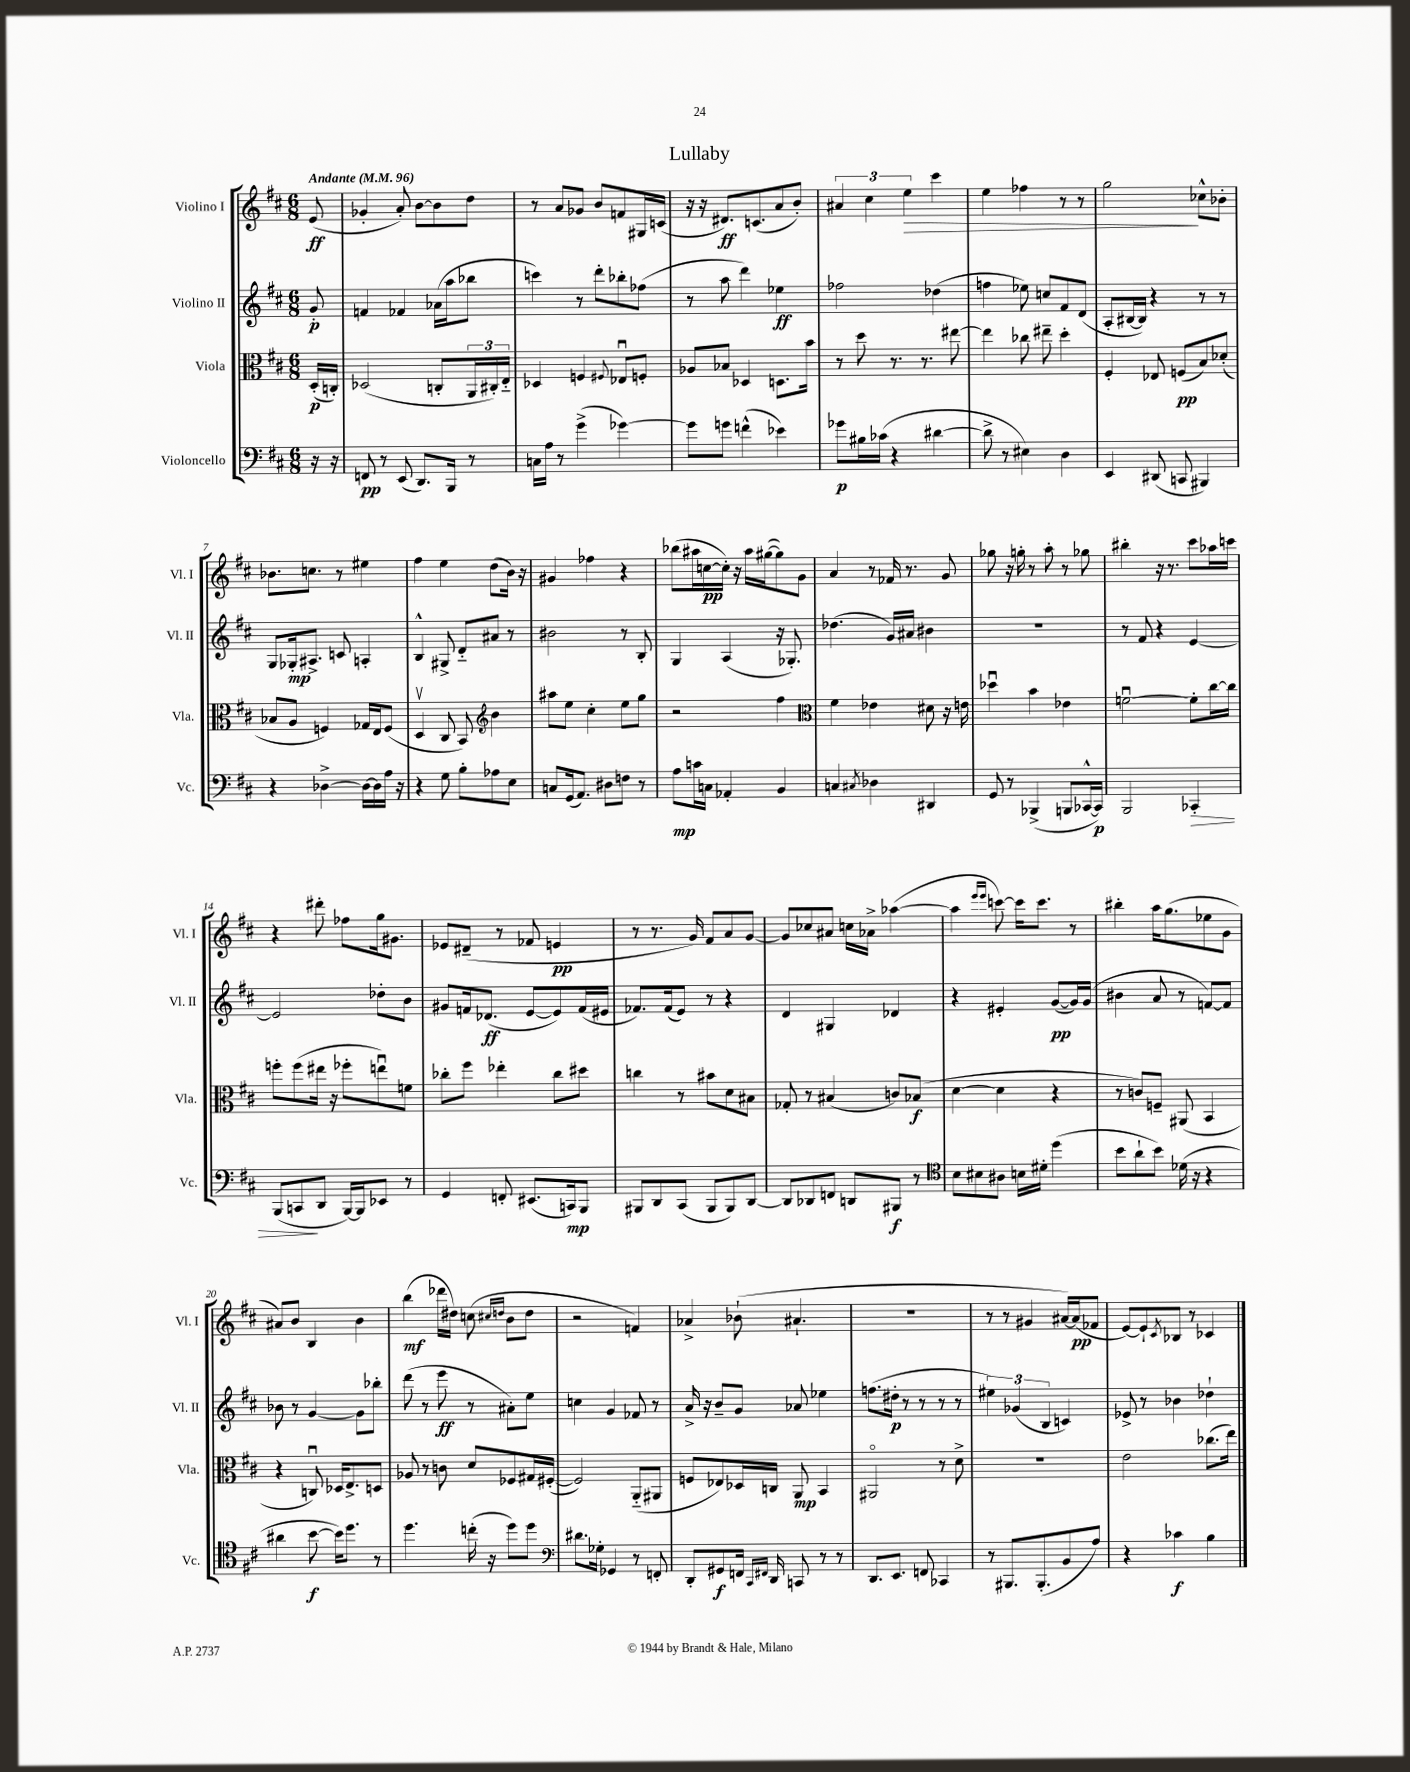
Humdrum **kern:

**kern	**kern	**kern	**kern
*staff4	*staff3	*staff2	*staff1
*clefF4	*clefC3	*clefG2	*clefG2
*k[f#c#]	*k[f#c#]	*k[f#c#]	*k[f#c#]
*M6/8	*M6/8	*M6/8	*M6/8
*MM96	*MM96	*MM96	*MM96
16r	(16D'	8g'	(8e
16r	16C')	.	.
=	=	=	=
8FF	(2D-	4f	4g-'
8r	.	.	.
(8EE	.	4f-	8a')
8.DD)	.	.	[8b
.	8C'	(16a-	8b]
16BBB	.	16aa	.
8r	24AA	8bb-	8dd
.	24C#')	.	.
.	24E'~	.	.
=	=	=	=
16C	4D-	4ccc)	8r
16A	.	.	.
8r	.	.	8a
(4g^	4F	8r	8g-
.	.	8ddd'	8b
.	8qqF#	.	.
[4g-)	8E-u	8bb-'	8f
.	8F'	(8ff-	16G#
.	.	.	(16c
=	=	=	=
8g-]	8A-	8r	16r
.	.	.	16r
8g	8B-	8aa	8.d#)
(4f^^	4D-	4ddd)	.
.	.	.	(8.c
4e-)	8.D	4ee-	8a
.	.	.	8b')
.	16b	.	.
=	=	=	=
8g-	8r	2ff-	6a#
16B#	8dd	.	.
.	.	.	6cc#
(16c-	.	.	.
4r	8.r	.	.
.	.	.	6ee
.	8.r	.	.
[4d#	.	(4dd-	4ccc#
.	[8ee#	.	.
=	=	=	=
8d#^]	4ee#]	4ff	4ee
8r	.	.	.
4E#)	8cc-	8ee-)	4ff-
.	8ee#~	8cc	.
4D	4dd'	8f#	8r
.	.	(8d	8r
=	=	=	=
4EE	4F#'	8A'	2gg
.	.	[16B#	.
.	.	16B#])	.
(8DD#	8E-	4r	.
8CC	(8F	.	.
4BBB#)	8B)	8r	8cc-^^
.	(8d-'	8r	8b-'
=	=	=	=
4r	8B-	8G	8.b-
.	8A	16G-'	.
.	.	8.A#^	8.cc
[4D-^	4F)	.	.
.	.	8c	8r
16D-_	16G-	4A'	4ee#
16D-]	16E	.	.
16A	(8F	.	.
16r	.	.	.
=	=	=	=
4r	4Dv	4B^^	4ff#
8G	8C#	8G#^	4ee
8B'	8BB)	8d'~	.
*	*clefG2	*	*
8A-	4b	8a#	(8dd
8E	.	8r	16b)
.	.	.	16r
=	=	=	=
8C	8aa#	2b#	4g#
(16GG	8ee	.	.
8.AA)	.	.	.
.	4cc#'	.	4ff-
8D#	.	.	.
8F	8ee	8r	4r
8r	8gg	8B'	.
=	=	=	=
8A	2r	4G	(8bb-
16c	.	.	16aa#
16C	.	.	[16cc
4AA-'	.	(4A	16cc'])
.	.	.	16r
.	.	.	16aa#
.	.	.	([16gg#
4BB	4ff#	16r	8gg#])
.	.	8.G-')	.
.	.	.	8g
=	=	=	=
*	*clefC3	*	*
4C	4f#	(4.dd-	4a
8qC#	.	.	.
4D-	4e-	.	8r
.	.	16g)	16f-
.	.	16a#	8.r
4DD#	8d#	4b#	.
.	16r	.	8g
.	16e	.	.
=	=	=	=
8GG	4dd-u	2.r	8gg-
8r	.	.	16r
.	.	.	16gg'
(4BBB-^	4b	.	8r
.	.	.	8aa'
8BBB	4e-	.	8r
[16CC-^^	.	.	8gg-
16CC-])	.	.	.
=	=	=	=
2BBB	[2fu	8r	4bb#'
.	.	8f#	.
.	.	4r	16r
.	.	.	8.r
4CC-'	8f']	[4e	8ccc#
.	[16cc#	.	16aa-
.	16cc#]	.	16ccc
=	=	=	=
(8BBB	8ff'	2e]	4r
8CC	(8ff	.	.
8DD	16ee#	.	8ddd#'
.	16r	.	.
[16BBB)	8ff-'	.	8ff-
16BBB]	.	.	.
8EE-	8eeu)	8dd-'	16gg
.	.	.	8.g#
8r	8f	8b	.
=	=	=	=
4GG	8cc-'	8g#	8e-
.	8ff#	16f	(8d#~
.	.	(8.d-	.
8FF'	4ee-'	.	8r
(8.EE#	.	[8e	8f-
.	8cc-	8e])	4e
16CC)	.	.	.
8BBB	8dd#	(16f	.
.	.	16e#	.
=	=	=	=
8BBB#	4cc	8.f-)	8r
8DD	.	.	8.r
.	.	(16f-	.
(8CC#	8r	8e)	.
.	.	.	16g)
8BBB#	8b#	8r	8f#
8BBB#)	8d	4r	8a
[8DD	8B#	.	[8g
=	=	=	=
8DD]	8G-'	4d	8g]
8DD-	8r	.	8cc-
8FF	(4B#	4G#	8a#
8DD	.	.	16cc
.	.	.	16a-^
8BBB#	8c)	4d-	([4aa-
8r	(8B-	.	.
=	=	=	=
*clefC4	*	*	*
8B	[4d	4r	4aa-]
8B#	.	.	.
.	.	.	16qqeee
.	.	.	16qqeee
8A#	4d]	4e#'	[8ccc)
16B	.	.	16ccc]
16d#'	.	.	8.ccc
(4dd	4r	([8g	.
.	.	16g])	8r
.	.	(16g	.
=	=	=	=
8b	8r	4b#	4bb#'
8a`	8c)	.	.
8b)	8F~	8a	16aa
.	.	.	(8.gg
(16d-	(8AA#	8r	.
16r	.	.	.
4r	4BB	[8f)	8ee-
.	.	8f]	8g
=	=	=	=
4a#	4r	8b-	8a#)
.	.	8r	8b
[8b	8Cu)	[4g	4B
16b])	16D-	.	.
8.dd	8.E^	.	.
.	.	8g]	4b
8r	8D	8bb-'	.
=	=	=	=
4.dd	8A-	(8ddd	(4bb
.	8r	8r	.
.	8c	8eee	16ddd-
.	.	.	16dd#)
(16cc'	8d	8r	(8cc
16r	.	.	.
.	.	.	16qqcc#
.	.	.	16qqdd
8dd)	8F-	8a#')	8b
8dd	16G#	8ee	8dd
.	([16F#'	.	.
=	=	=	=
*clefF4	*	*	*
8.d#	2F#])	4cc	2r
16G-'	.	.	.
4GG-	.	4g	.
8r	(8AA'~	8f-	4f)
8FF'	8AA#	8r	.
=	=	=	=
8DD'	8F	16a^	4a-^
.	.	16r	.
8GG#	8E-)	8b~	.
16FF	16D-	8g	(8b-`
16qqCC#	.	.	.
16qqFF#	.	.	.
16DD	16C	.	.
8CC	8AA	8a-	4.a#`
8r	4BB	4ee-	.
8r	.	.	.
=	=	=	=
8.DD	2AA#o	(8.ff	2.r
8.EE	.	16dd#'	.
.	.	8r	.
8FF	.	8r	.
4CC-	8r	8r	.
.	8d^	8r	.
=	=	=	=
8r	2.r	6ee#)	8r
8.BBB#	.	.	8r
.	.	(6g-	.
.	.	.	4g#
(8.BBB#'	.	.	.
.	.	6B	.
8BB	.	4c)	[16a#)
.	.	.	(16a#]
8A)	.	.	8f-
=	=	=	=
4r	2e	8e-^	[8e)
.	.	8r	8e`]
.	.	.	8qc#
4c-	.	4b-	8B-
.	.	.	8r
4B	(8.cc-	4dd-`	4c-
.	16ee)	.	.
==	==	==	==
*-	*-	*-	*-
